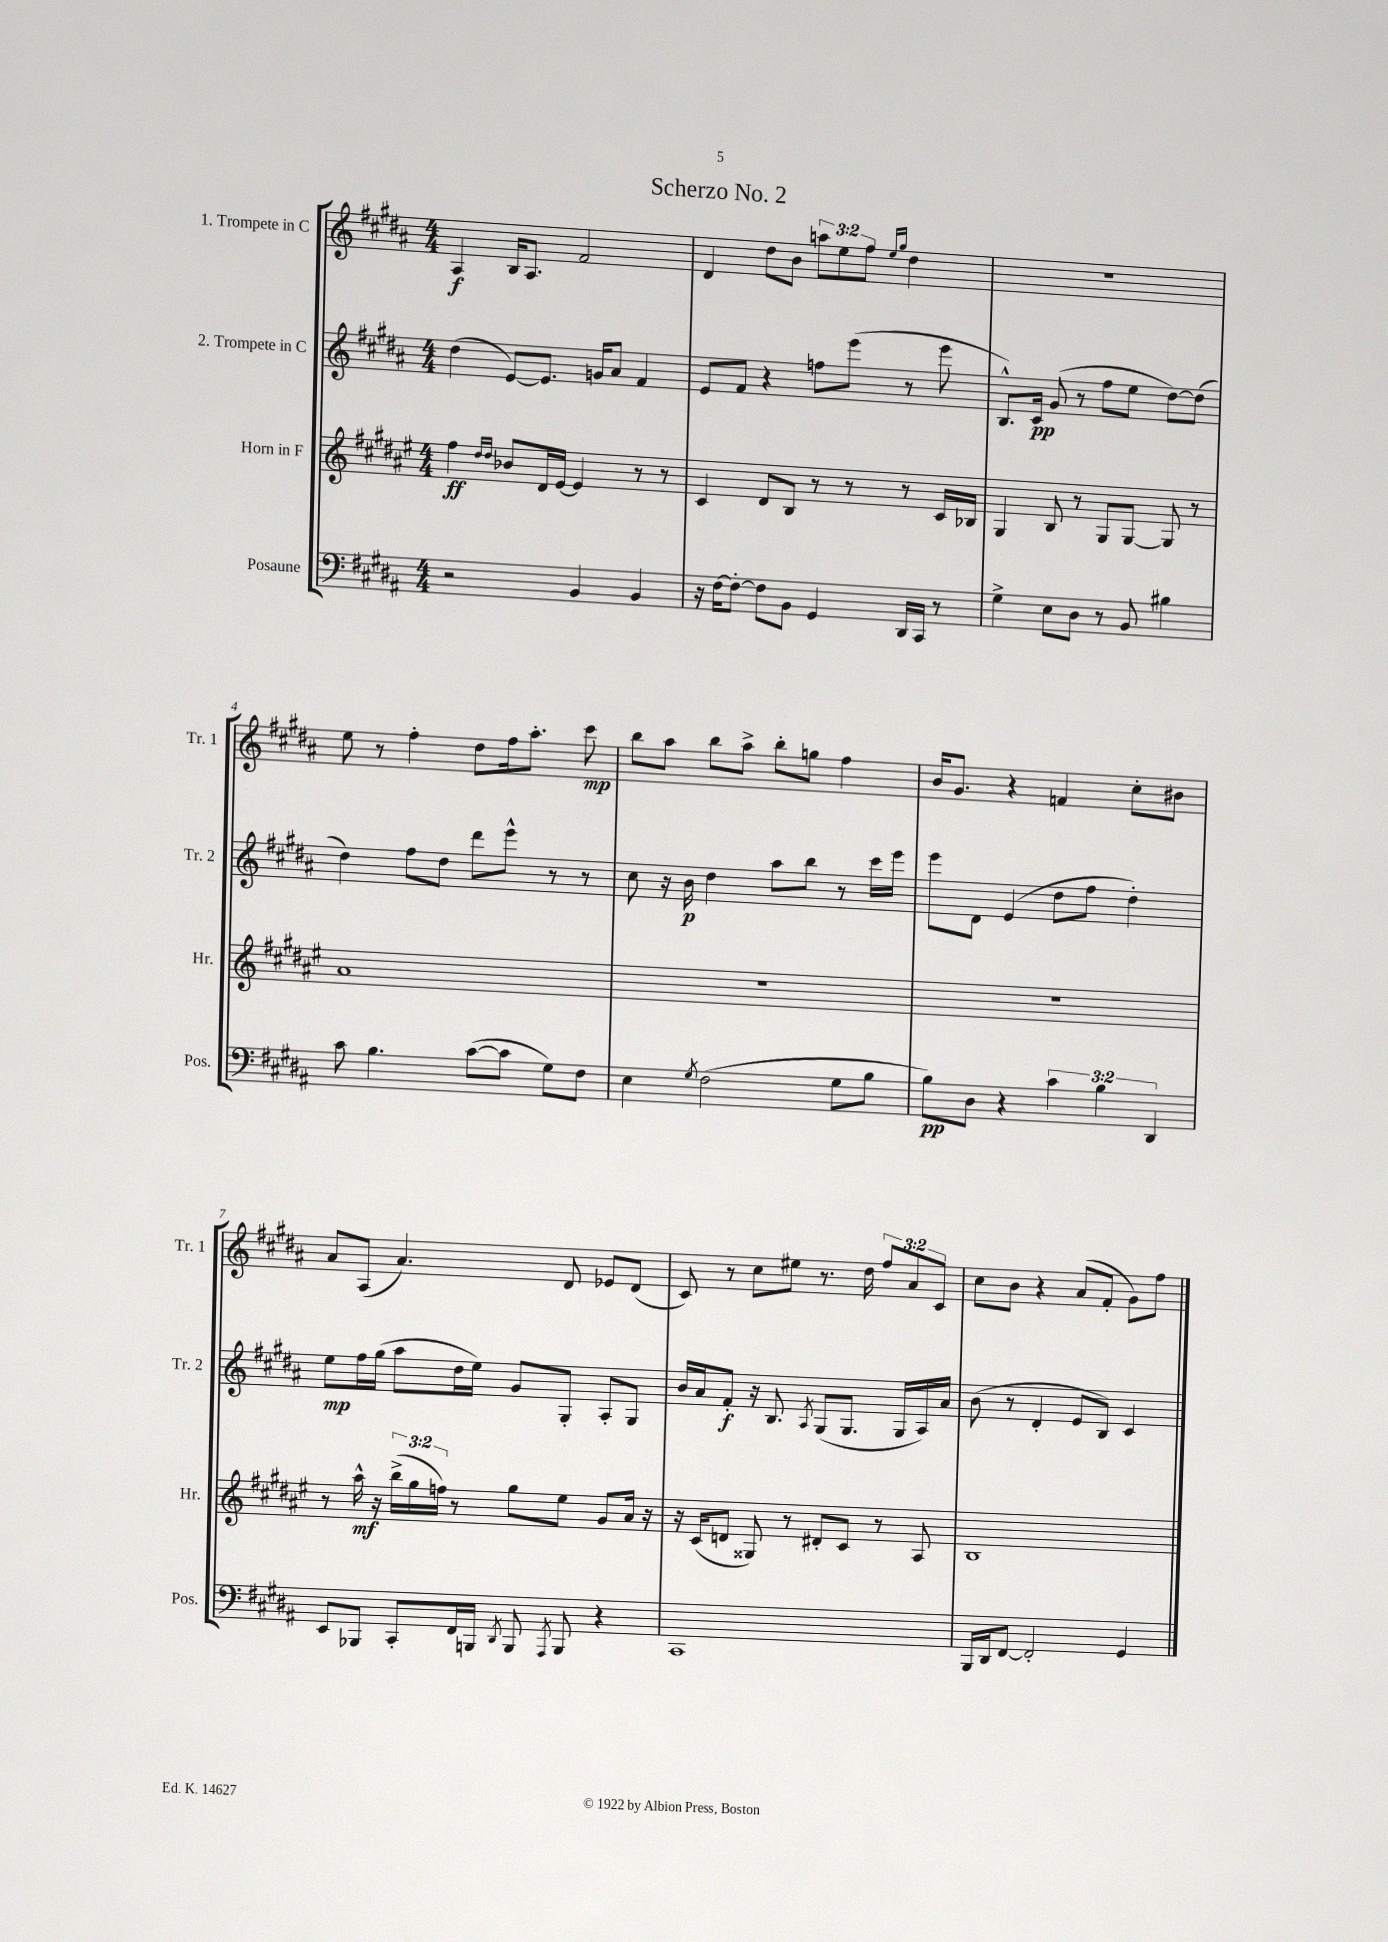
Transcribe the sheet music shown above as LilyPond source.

\header { title = "Scherzo No. 2" }
<<
\new StaffGroup <<
\new Staff = "s0" \with { instrumentName = "1. Trompete in C" shortInstrumentName = "Tr. 1" } {
    \clef treble \key b \major \numericTimeSignature \time 4/4 \override Staff.TupletNumber.text = #tuplet-number::calc-fraction-text
    \autoBeamOff ais4\f b16[ ais8.] fis'2 |
    dis'4 dis''8[ b'8] \tuplet 3/2 { a''8[ e''8 fis''8] } \grace { e''16[ gis''16] } dis''4 |
    R1 |
    e''8 r8 fis''4-. dis''8[ fis''16 ais''8.]-. cis'''8\mp |
    b''8[ ais''8] b''8[ ais''8]-> b''8[-. g''8] fis''4 |
    b'16[ gis'8.] r4 f'4 cis''8[-. bis'8] |
    ais'8[ ais8]( ais'4.) dis'8 ees'8[ dis'8]( |
    cis'8) r8 cis''8[ eis''8] r8. dis''16 \tuplet 3/2 { fis''8[ ais'8 cis'8] } |
    cis''8[ b'8] r4 ais'8[( fis'8]-. gis'8[) fis''8] \bar "|." |
}
\new Staff = "s1" \with { instrumentName = "2. Trompete in C" shortInstrumentName = "Tr. 2" } {
    \clef treble \key b \major \numericTimeSignature \time 4/4
    \autoBeamOff dis''4( e'8[~) e'8.] g'16[ ais'8] fis'4 |
    e'8[ fis'8] r4 f''8[ e'''8]( r8 e'''8 |
    b8.[-^) cis'16]\pp gis'8( r8 fis''8[ e''8] dis''8[~) dis''8]( |
    dis''4) fis''8[ dis''8] dis'''8[ e'''8]-^ r8 r8 |
    cis''8 r16 b'16\p dis''4 ais''8[ b''8] r8 cis'''16[ e'''16] |
    e'''8[ dis'8] e'4( dis''8[ fis''8] dis''4-.) |
    e''8[\mp fis''16 gis''16]( ais''8[ dis''16 e''16]) gis'8[ gis8]-. ais8[-. gis8] |
    b'16[ ais'16 fis'8]-.\f r16 b8. \acciaccatura { ais8 } gis8[( gis8.] gis16[ ais16) ais'16] |
    b'8( r8 dis'4-. e'8[ b8]) cis'4 \bar "|." |
}
\new Staff = "s2" \with { instrumentName = "Horn in F" shortInstrumentName = "Hr." } {
    \clef treble \key fis \major \numericTimeSignature \time 4/4 \override Staff.TupletNumber.text = #tuplet-number::calc-fraction-text
    \autoBeamOff fis''4\ff \grace { dis''16[ dis''16] } bes'8[ dis'16 eis'16]~ eis'4 r8 r8 |
    cis'4 dis'8[ b8] r8 r8 r8 cis'16[ bes16] |
    gis4 b8 r8 gis8[ gis8]~ gis8 r8 |
    ais'1 |
    R1 |
    R1 |
    r8 ais''16-^\mf r16 \tuplet 3/2 { b''16[->( gis''16 f''16]) } r8 gis''8[ eis''8] gis'8[ ais'16] r16 |
    r16 cis'16[( d'8] gisis8) r8 dis'8[-. cis'8] r8 ais8 |
    b1 \bar "|." |
}
\new Staff = "s3" \with { instrumentName = "Posaune" shortInstrumentName = "Pos." } {
    \clef bass \key b \major \numericTimeSignature \time 4/4 \override Staff.TupletNumber.text = #tuplet-number::calc-fraction-text
    \autoBeamOff r2 b,4 b,4 |
    r16 fis16[~ fis8]~-. fis8[ b,8] gis,4 dis,16[ cis,16] r8 |
    gis4-> e8[ dis8] r8 b,8 bis4 |
    cis'8 b4. cis'8[~( cis'8] gis8[) fis8] |
    e4 \acciaccatura { gis8 } fis2( gis8[ b8] |
    b8[\pp) dis8] r4 \tuplet 3/2 { cis'4 b4 dis,4 } |
    e,8[ bes,,8] cis,8[-. fis,16 b,,16] \acciaccatura { dis,8 } b,,8 \acciaccatura { ais,,8 } b,,8 r4 |
    cis,1 |
    b,,16[ dis,16 fis,8]~ fis,2-. gis,4 \bar "|." |
}
>>
>>
